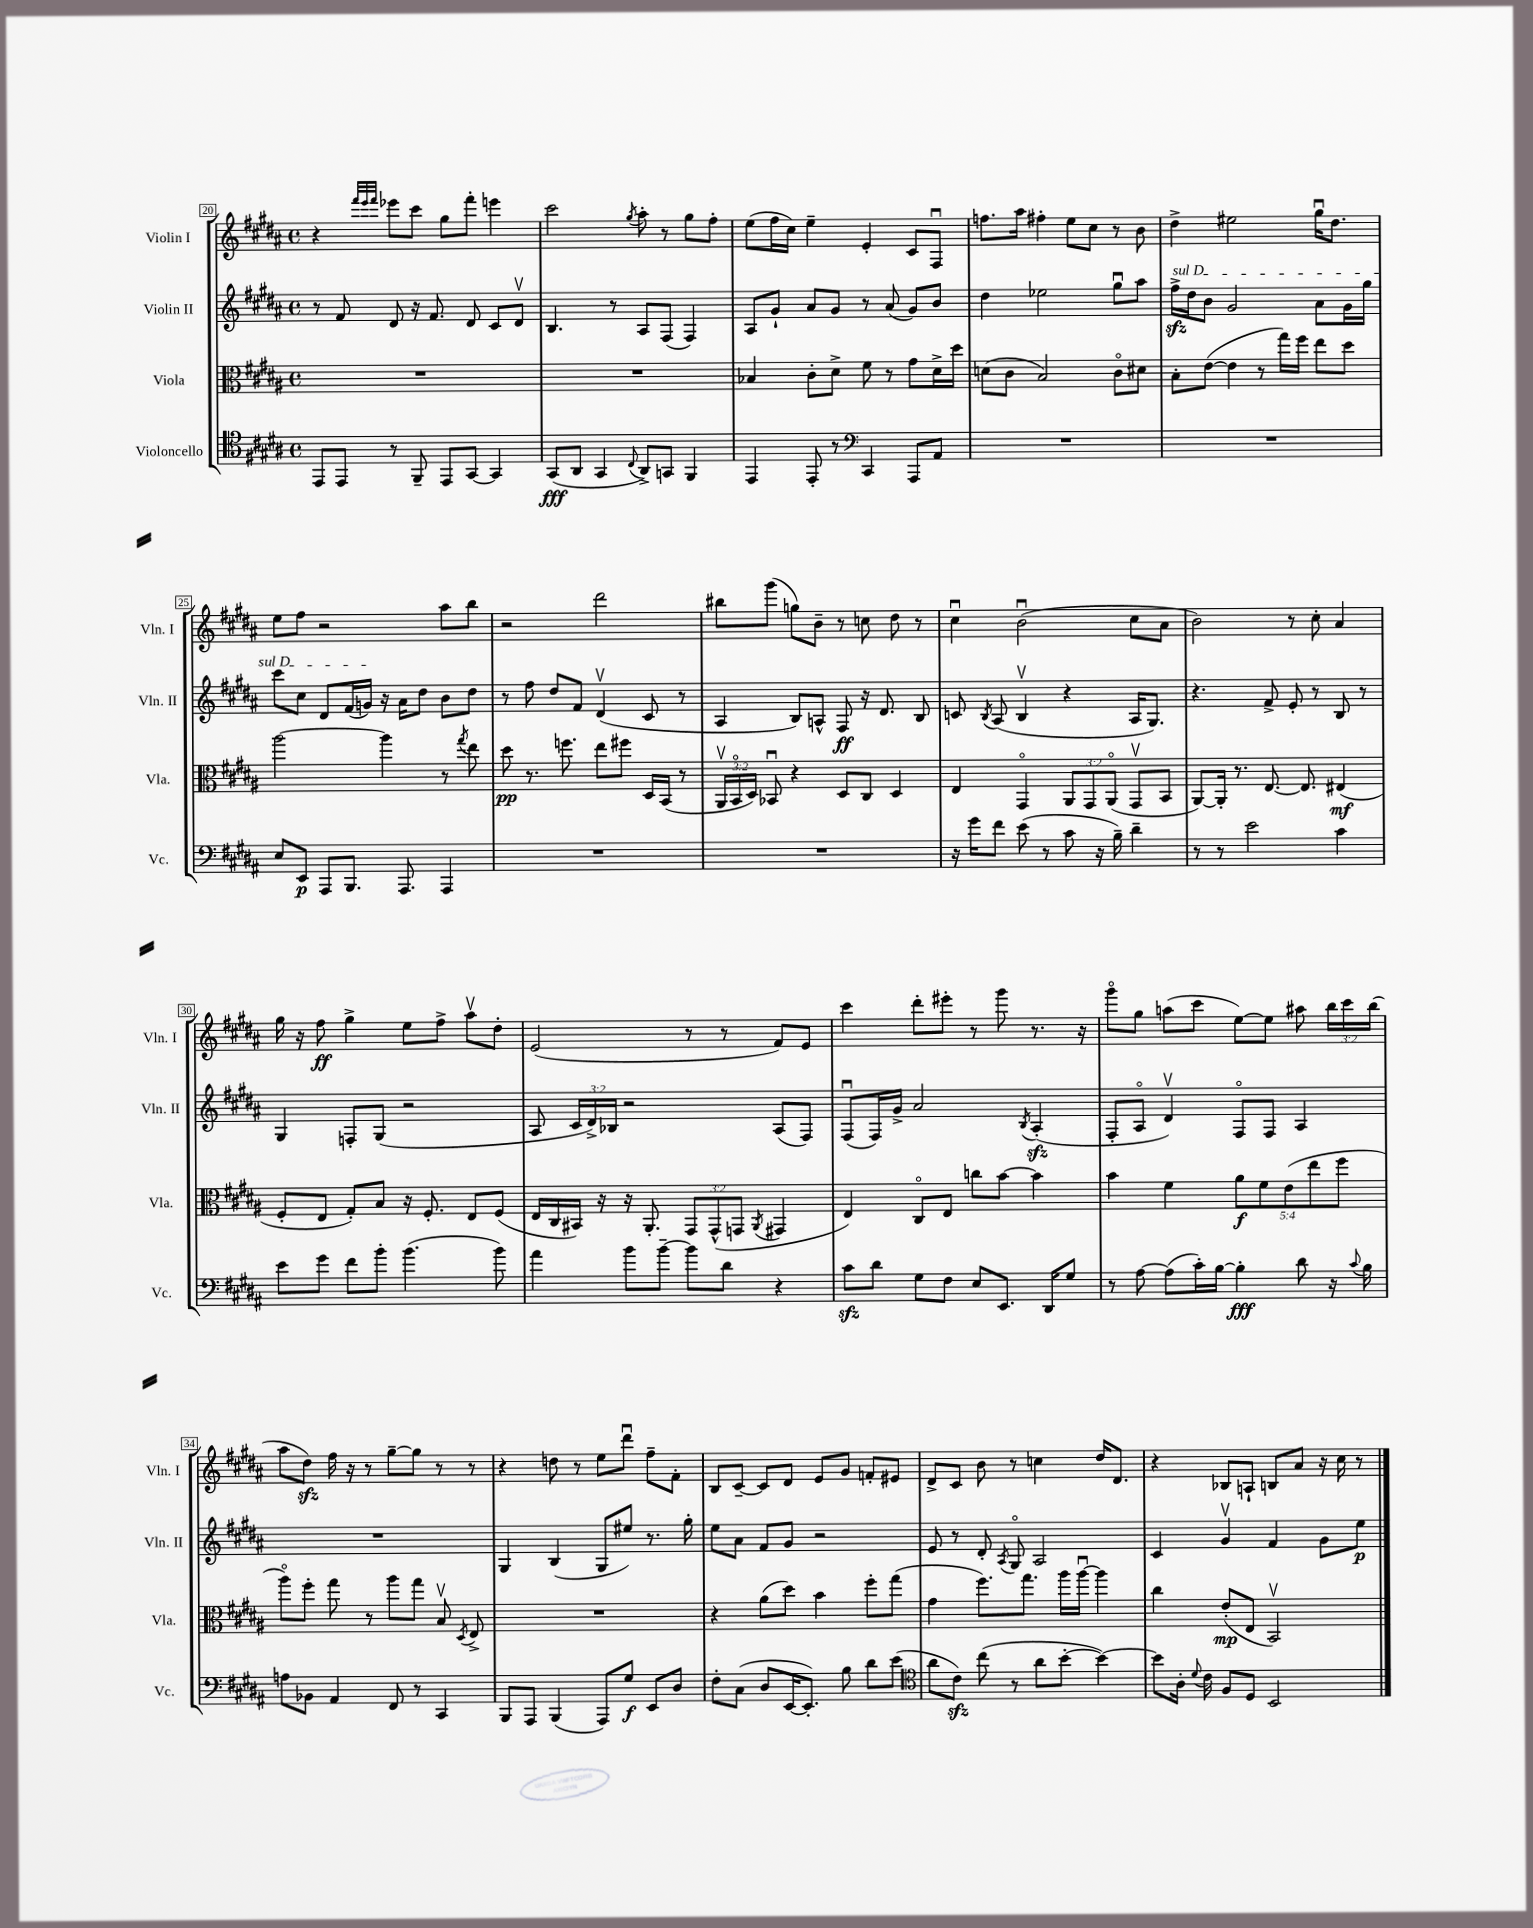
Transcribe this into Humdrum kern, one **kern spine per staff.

**kern	**kern	**kern	**kern
*staff4	*staff3	*staff2	*staff1
*clefC4	*clefC3	*clefG2	*clefG2
*k[f#c#g#d#a#]	*k[f#c#g#d#a#]	*k[f#c#g#d#a#]	*k[f#c#g#d#a#]
*M4/4	*M4/4	*M4/4	*M4/4
*met(c)	*met(c)	*met(c)	*met(c)
8EE	1r	8r	4r
8EE	.	8f#	.
.	.	.	32qqfff#
.	.	.	32qqeee
.	.	.	32qqfff#
8r	.	8d#	8eee-
8FF#~	.	16r	8ccc#
.	.	8.f#	.
8EE	.	.	8gg#
[8GG#	.	8d#	8fff#'
4GG#]	.	8c#	4eee
.	.	8d#v	.
=	=	=	=
(8GG#	1r	4.B	2ccc#
8AA#	.	.	.
4GG#	.	.	.
.	.	8r	.
8qqC#	.	.	8qgg#
8AA#^)	.	8A#	8aa#'
8GG	.	(8F#	8r
4FF#	.	4F#)	8gg#
.	.	.	8ff#'
=	=	=	=
4EE	4B-	8A#	(8ee
.	.	8g#`	16ff#
.	.	.	16cc#)
8EE'	8c#'	8a#	4ee~
8r	8d#^	8g#	.
*clefF4	*	*	*
4CC#	8f#	8r	4e'
.	8r	(8a#	.
8AAA#	8g#	8g#)	8c#
8AA#	16d#^	8b	8F#u
.	16dd#	.	.
=	=	=	=
1r	(8d	4dd#	8.ff
.	8c#	.	.
.	.	.	16aa#
.	2B)	2ee-	4ff#'
.	.	.	8ee
.	.	.	8cc#
.	8c#o	8gg#u	8r
.	8d#	8aa#	8b
=	=	=	=
1r	8B'	16ff#^	4dd#^
.	.	16dd#	.
.	([8e	8b	.
.	4e]	2g#	2ee#
.	8r	.	.
.	16gg#)	.	.
.	16ff#	.	.
.	8ee	8a#	16gg#u
.	.	.	8.dd#
.	8dd#	16g#	.
.	.	16gg#	.
=	=	=	=
8E	[2aa#	8ccc#	8ee
8EE	.	8cc#	8ff#
8AAA#	.	8d#	2r
8.BBB	.	(16f#	.
.	.	16g)	.
.	4aa#]	16r	.
8.AAA#	.	16a#	.
.	.	8dd#	.
4AAA#	8r	8b	8aa#
.	8qgg#	.	.
.	8ee	8dd#	8bb
=	=	=	=
1r	8dd#	8r	2r
.	8.r	8ff#	.
.	.	8dd#	.
.	8.ff	.	.
.	.	8f#	.
.	8ee	(4d#v	2ddd#
.	8ff#	.	.
.	16D#	8c#	.
.	(16BB	.	.
.	8r	8r	.
=	=	=	=
1r	24AA#v	4A#	8bb#
.	24BBo	.	.
.	24D#)	.	.
.	8BB-u	.	(8ggg#
.	4r	8B)	8gg)
.	.	8A^^	8b~
.	8D#	8F#	8r
.	8C#	16r	8cc
.	.	8.d#	.
.	4D#	.	8dd#
.	.	8B	8r
=	=	=	=
16r	4E	8c	4cc#u
16g#	.	.	.
.	.	8qB	.
8f#	.	(8A#	.
(8e	4GG#o	4Bv	(2bu
8r	.	.	.
8c#	12AA#	4r	.
.	12GG#	.	.
16r	.	.	.
.	(12AA#o	.	.
16B~)	.	.	.
4d#~	8GG#v	16A#	8cc#
.	.	8.G#)	.
.	8BB	.	8a#
=	=	=	=
8r	[8AA#)	4.r	2b)
8r	16AA#']	.	.
.	8.r	.	.
2e	.	.	.
.	[8.E	8f#^	.
.	.	8e'	8r
.	8.E]	.	.
.	.	8r	8cc#'
4c#	(4E#	8B	4a#
.	.	8r	.
=	=	=	=
8e	8F#'	4G#	16gg#
.	.	.	16r
8g#	8E	.	8ff#
8f#	8G#')	8F'	4gg#^
8b'	8B	(8G#	.
(4.b	16r	2r	8ee
.	8.F#'	.	.
.	.	.	8ff#^
.	8E	.	8aa#v
8b)	(8F#	.	8dd#'
=	=	=	=
4a#	16E	8A#	(2e
.	16C#	.	.
.	16BB#)	24c#	.
.	.	24d#^)	.
.	16r	.	.
.	.	24B-	.
8b	16r	2r	.
.	8.AA#'	.	.
[8b~	.	.	.
8b]	12GG#	.	8r
.	(12GG#^^	.	.
8d#	.	.	8r
.	12GG	.	.
.	8qAA#	.	.
4r	4GG#	(8A#	8f#)
.	.	8F#)	8e
=	=	=	=
8c#	4E)	(8F#u	4ccc#
8d#	.	16F#)	.
.	.	16g#^	.
8G#	8C#o	2a#	8ddd#'
8F#	8E	.	8eee#'
8E	8cc	.	8r
8.EE	[8b	.	8ggg#
.	.	8qB	.
.	4b]	(4A#'	8.r
16DD#	.	.	.
8G#	.	.	.
.	.	.	16r
=	=	=	=
8r	4b	8F#'	8ggg#o
[8A#	.	8A#o	8gg#
(8A#]	4f#	4d#v)	(8aa
16c#')	.	.	8ccc#
[16B	.	.	.
4B']	10a#	8F#o	[8ee)
.	10f#	.	.
.	.	8F#	8ee]
.	(10e	.	.
8d#	.	4A#	8aa#
.	10ee	.	.
16r	.	.	24bb
.	10ff#	.	.
.	.	.	24ccc#
8qqc#	.	.	.
16B	.	.	.
.	.	.	(24bb
=	=	=	=
8A	8aa#o)	1r	8aa#
8BB-	8ff#'	.	8dd#)
4AA#	8gg#	.	16ff#
.	.	.	16r
.	8r	.	8r
8FF#	8aa#	.	[8gg#~
8r	8gg#	.	8gg#]
4CC#	8Bv	.	8r
.	8qD#	.	.
.	8E^	.	8r
=	=	=	=
8BBB	1r	4G#	4r
8AAA#	.	.	.
(4BBB	.	(4B	8dd
.	.	.	8r
8AAA#)	.	8G#	8ee
8G#	.	8ee#)	8ddd#u
8EE	.	8.r	8ff#~
8D#	.	.	8f#'
.	.	16gg#'	.
=	=	=	=
8F#'	4r	8ee	8B
(8C#	.	8a#	[8c#~
8D#	(8a#	8f#	8c#]
[16EE	8dd#)	8g#	8d#
8.EE'])	.	.	.
.	4b	2r	8e
8B	.	.	8g#
8d#	8ff#'	.	8f'
(8e	(8gg#	.	8e#
=	=	=	=
*clefC4	*	*	*
8a#	4g#	8e	8d#^
8c#)	.	8r	8c#
(8cc#	8.ff#)	8d#'	8b
.	.	8qA#	.
8r	.	8G#o	8r
.	8.gg#	.	.
8a#	.	2A#	4cc
[8b'	16aa#	.	.
.	[16aa#u	.	.
4b_)	4aa#]	.	16dd#
.	.	.	8.d#
=	=	=	=
8b]	4cc#	4c#	4r
16A#'	.	.	.
8qqd#	.	.	.
16c#	.	.	.
8F#	(8e'	4g#v	8B-
8D#	8E	.	8A`
2BB	2BBv)	4f#	8B
.	.	.	8a#
.	.	8g#	16r
.	.	.	16cc#
.	.	8ee	8r
==	==	==	==
*-	*-	*-	*-
